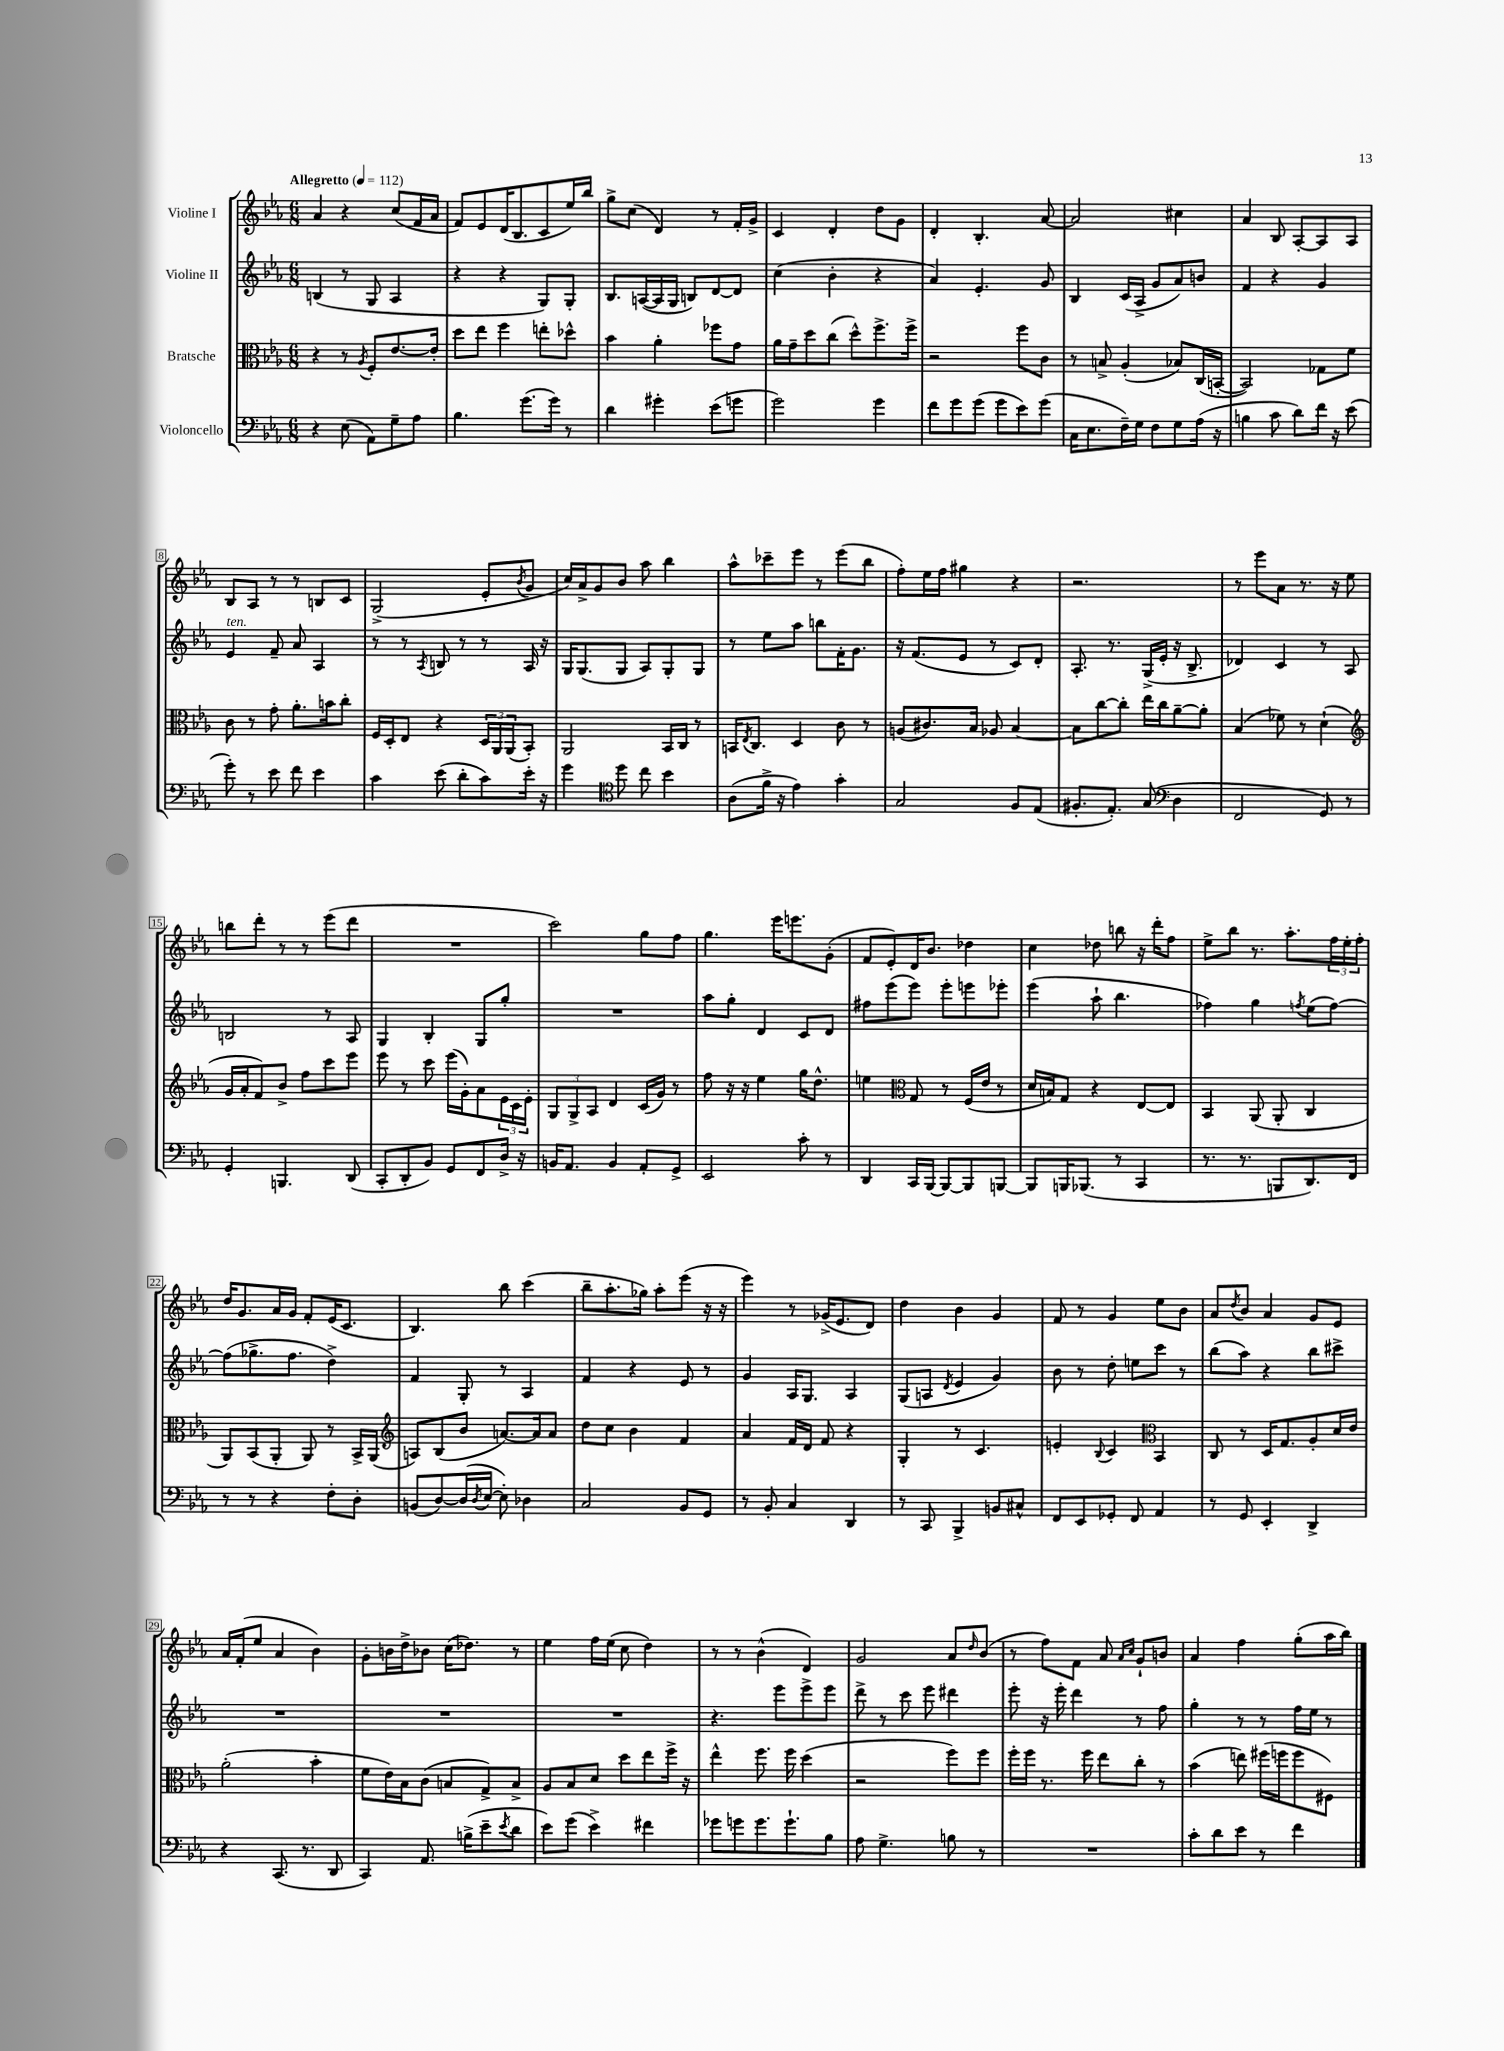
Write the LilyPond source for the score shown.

<<
\new StaffGroup <<
\new Staff = "s0" \with { instrumentName = "Violine I" } {
    \clef treble \key ees \major \numericTimeSignature \time 6/8 \tempo "Allegretto" 4 = 112
    aes'4 r4 c''8( f'16 aes'16 |
    f'8) ees'8 d'16( bes8. c'8 ees''16) bes''16 |
    g''8-> c''8( d'4) r8 f'16-. g'16-> |
    c'4 d'4-. d''8 g'8 |
    d'4-. bes4.-. aes'8~ |
    aes'2 cis''4 |
    aes'4 bes8 aes8~-. aes8 aes8 |
    bes8 aes8 r8 r8 b8 c'8 |
    g2->( ees'8-. \acciaccatura { bes'8 } g'8 |
    c''16) aes'16-> g'8 bes'8 aes''8 bes''4 |
    aes''8-^ ces'''8-- ees'''8 r8 ees'''8( bes''8 |
    f''8-.) ees''16 f''16 gis''4 r4 |
    r2. |
    r8 ees'''8 aes'8 r8. r16 ees''8 |
    b''8 d'''8-. r8 r8 ees'''8( d'''8 |
    R2. |
    c'''2) g''8 f''8 |
    g''4. ees'''16 e'''8. g'8-.( |
    f'8 ees'8-.) d'16 bes'8. des''4 |
    c''4 des''8 b''8 r16 d'''16-. f''8 |
    ees''8-> bes''8 r8. aes''8.-. \tuplet 3/2 { f''16 ees''16-. f''16-. } |
    d''16 g'8. aes'16 g'16 f'8-. ees'16( c'8. |
    bes4.) bes''8 c'''4( |
    bes''8-- aes''8.-. ges''16) aes''8-. ees'''8( r16 r16 |
    ees'''4) r8 ges'16->( ees'8. d'8) |
    d''4 bes'4 g'4 |
    f'8 r8 g'4 ees''8 bes'8 |
    aes'8 \acciaccatura { d''8 } bes'8 aes'4 g'8 ees'8 |
    aes'16 f'16-.( ees''8 aes'4 bes'4) |
    g'8-. b'16 d''16-> bes'8 c''16( des''8.) r8 |
    ees''4 f''16 ees''16( c''8 d''4) |
    r8 r8 bes'4-^( d'4) |
    g'2 aes'8 \grace { d''16 } bes'8( |
    r8 f''8) f'8 aes'8 \grace { aes'16 c''16 } g'8-! b'8 |
    aes'4 f''4 g''8-.( aes''16 bes''16) \bar "|." |
}
\new Staff = "s1" \with { instrumentName = "Violine II" } {
    \clef treble \key ees \major \numericTimeSignature \time 6/8
    b4( r8 g8 aes4 |
    r4 r4 g8) g8-. |
    bes8. a16~( a16 g16 b8) d'8~ d'8 |
    c''4( bes'4-. r4 |
    aes'4) ees'4.-. g'8 |
    bes4 c'16( aes16-> g'8 aes'8) b'8 |
    f'4 r4 g'4 |
    ees'4^\markup { \italic "ten." } f'8-- aes'8 aes4 |
    r8 r8 \acciaccatura { aes8 } b8 r8 r8 aes16 r16 |
    g16 g8.( g8 aes8) g8-. g8 |
    r8 ees''8 aes''8 b''8 f'16-. g'8. |
    r16 f'8.( ees'8 r8 c'8) d'8-. |
    aes8.-. r8. g16->( ees'16-. r16 bes8.-> |
    des'4) c'4 r8 aes8 |
    b2 r8 aes8 |
    g4 bes4-. g8 g''8-. |
    R2. |
    aes''8 g''8-. d'4 c'8 d'8 |
    fis''8 ees'''8( ees'''8) ees'''8-. e'''8 ees'''8-. |
    ees'''4( aes''8-! bes''4. |
    fes''4) g''4 \acciaccatura { f''8 } ees''8( f''8~) |
    f''8( ges''8.-> f''8. d''4->) |
    f'4 g8-. r8 aes4 |
    f'4 r4 ees'8 r8 |
    g'4 aes16 g8. aes4 |
    g8( a8 \acciaccatura { d'8 } ees'4 g'4) |
    bes'8 r8 d''8-. e''8 c'''8 r8 |
    bes''8( aes''8) r4 bes''8 cis'''8-> |
    R2. |
    R2. |
    R2. |
    r4. ees'''8 ees'''8-> ees'''8 |
    d'''8-> r8 c'''8 ees'''8 dis'''4 |
    ees'''8-. r16 ees'''16-. d'''4 r8 f''8 |
    g''4-. r8 r8 f''16 ees''16 r8 \bar "|." |
}
\new Staff = "s2" \with { instrumentName = "Bratsche" } {
    \clef alto \key ees \major \numericTimeSignature \time 6/8
    r4 r8 \acciaccatura { aes8 } f8-. ees'8.~ ees'16-. |
    d''8 ees''8 f''4 e''8-. des''8-^ |
    bes'4 aes'4-. fes''8 g'8 |
    aes'16 g'16-- d''8 c''8( d''8-^) f''8.-> f''16-> |
    r2 f''8 c'8 |
    r8 b8-> aes4-.( bes8) c16( b,16~-. |
    b,2) ges8 f'8 |
    c'8 r8 g'8-. aes'8.-. b'16 c''8-. |
    f16 d16-. ees8 r4 \tuplet 3/2 { d16 aes,16 aes,16( } bes,8-.) |
    aes,2 bes,16 c16 r8 |
    b,16 \acciaccatura { ees8 } c8. d4 c'8 r8 |
    a8( cis'8.) bes16 aes8 bes4~ |
    bes8 c''8~ c''8-. ees''16 c''16 aes'8~-- aes'8-. |
    bes4( fes'8) r8 d'4-!( |
    \clef treble g'16 aes'16-. f'8) bes'8-> f''8 c'''8 ees'''8 |
    ees'''8 r8 c'''8 ees'''16( g'16-.) aes'8 \tuplet 3/2 { ees'16 c'16 ees'16-. } |
    \tuplet 3/2 { g8 g8-> aes8 } d'4 c'16( g'16) r8 |
    f''8 r16 r16 ees''4 g''16 d''8.-^ |
    e''4 \clef alto g8 r8 f16( ees'16 r8 |
    d'16 b16) g8 r4 ees8~ ees8 |
    bes,4 aes,8( aes,8-. c4 |
    aes,8) bes,8( aes,8-. aes,8) r8 bes,16-> aes,16( |
    \clef treble a8) bes8( bes'8 a'8.~) a'16 a'8 |
    d''8 c''8 bes'4 f'4 |
    aes'4 f'16 d'16 f'8 r4 |
    g4-. r8 c'4. |
    e'4-. \appoggiatura { bes8 } c'4 \clef alto bes,4 |
    c8 r8 d16 g8. aes8-. d'16 ees'16 |
    aes'2-.( bes'4-. |
    f'8 ees'16) bes16 c'8( b8 g8->) b8-> |
    aes8 bes8 d'8 d''8 ees''8 f''16-> r16 |
    ees''4-^ f''8. f''16 d''4( |
    r2 f''8) f''8 |
    f''16-. f''16 r8. f''16 ees''8 c''8-. r8 |
    bes'4( e''8) fis''16( f''16 f''8 fis8) \bar "|." |
}
\new Staff = "s3" \with { instrumentName = "Violoncello" } {
    \clef bass \key ees \major \numericTimeSignature \time 6/8
    r4 ees8( aes,8) g8-- aes8 |
    bes4. g'8.( g'16) r8 |
    d'4 gis'4-. ees'8( g'8 |
    g'2) g'4 |
    f'8 g'8 g'8( g'8 ees'8) g'8( |
    c16 ees8. f16--) g16 f8 g8 aes16( r16 |
    b4 c'8 d'8) f'16 r16 ees'8( |
    g'8-.) r8 ees'8 f'8 ees'4 |
    c'4 ees'8( d'8-. c'8) ees'16-. r16 |
    g'4 \clef tenor d''8 c''8 bes'4 |
    aes8( f'16-> r16 ees'4) g'4-. |
    g2 f8 ees8( |
    fis8.-. ees8.-.) g8( \clef bass d4 |
    f,2 g,8) r8 |
    g,4-. b,,4. d,8( |
    c,8-. d,8-. bes,8) g,8 f,8 d16-> r16 |
    b,16 aes,8. b,4 aes,8-. g,8-> |
    ees,2 c'8-. r8 |
    d,4 c,16 bes,,16~ bes,,8~ bes,,8 b,,8~ |
    b,,8 b,,16 bes,,8.( r8 c,4 |
    r8. r8. b,,8 d,8.) f,16 |
    r8 r8 r4 f8-. d8-. |
    b,8( d8~) d16( \acciaccatura { d8 } ees16~ ees8-.) des4 |
    c2 bes,8 g,8 |
    r8 bes,8-. c4 d,4 |
    r8 c,8 bes,,4-> b,8 cis8-^ |
    f,8 ees,8 ges,8-. f,8 aes,4 |
    r8 g,8 ees,4-. d,4-> |
    r4 c,8.( r8. d,8 |
    c,4) aes,8. b16->( ees'8-- \acciaccatura { ees'8 } d'8 |
    ees'8) g'8( ees'4->) fis'4 |
    ges'8 g'8 g'8. g'8.-! bes8 |
    aes8 g4.-> b8 r8 |
    R2. |
    c'8-. d'8 ees'8 r8 f'4 \bar "|." |
}
>>
>>
\layout { \context { \Score \override BarNumber.stencil = #(make-stencil-boxer 0.1 0.3 ly:text-interface::print) } }
